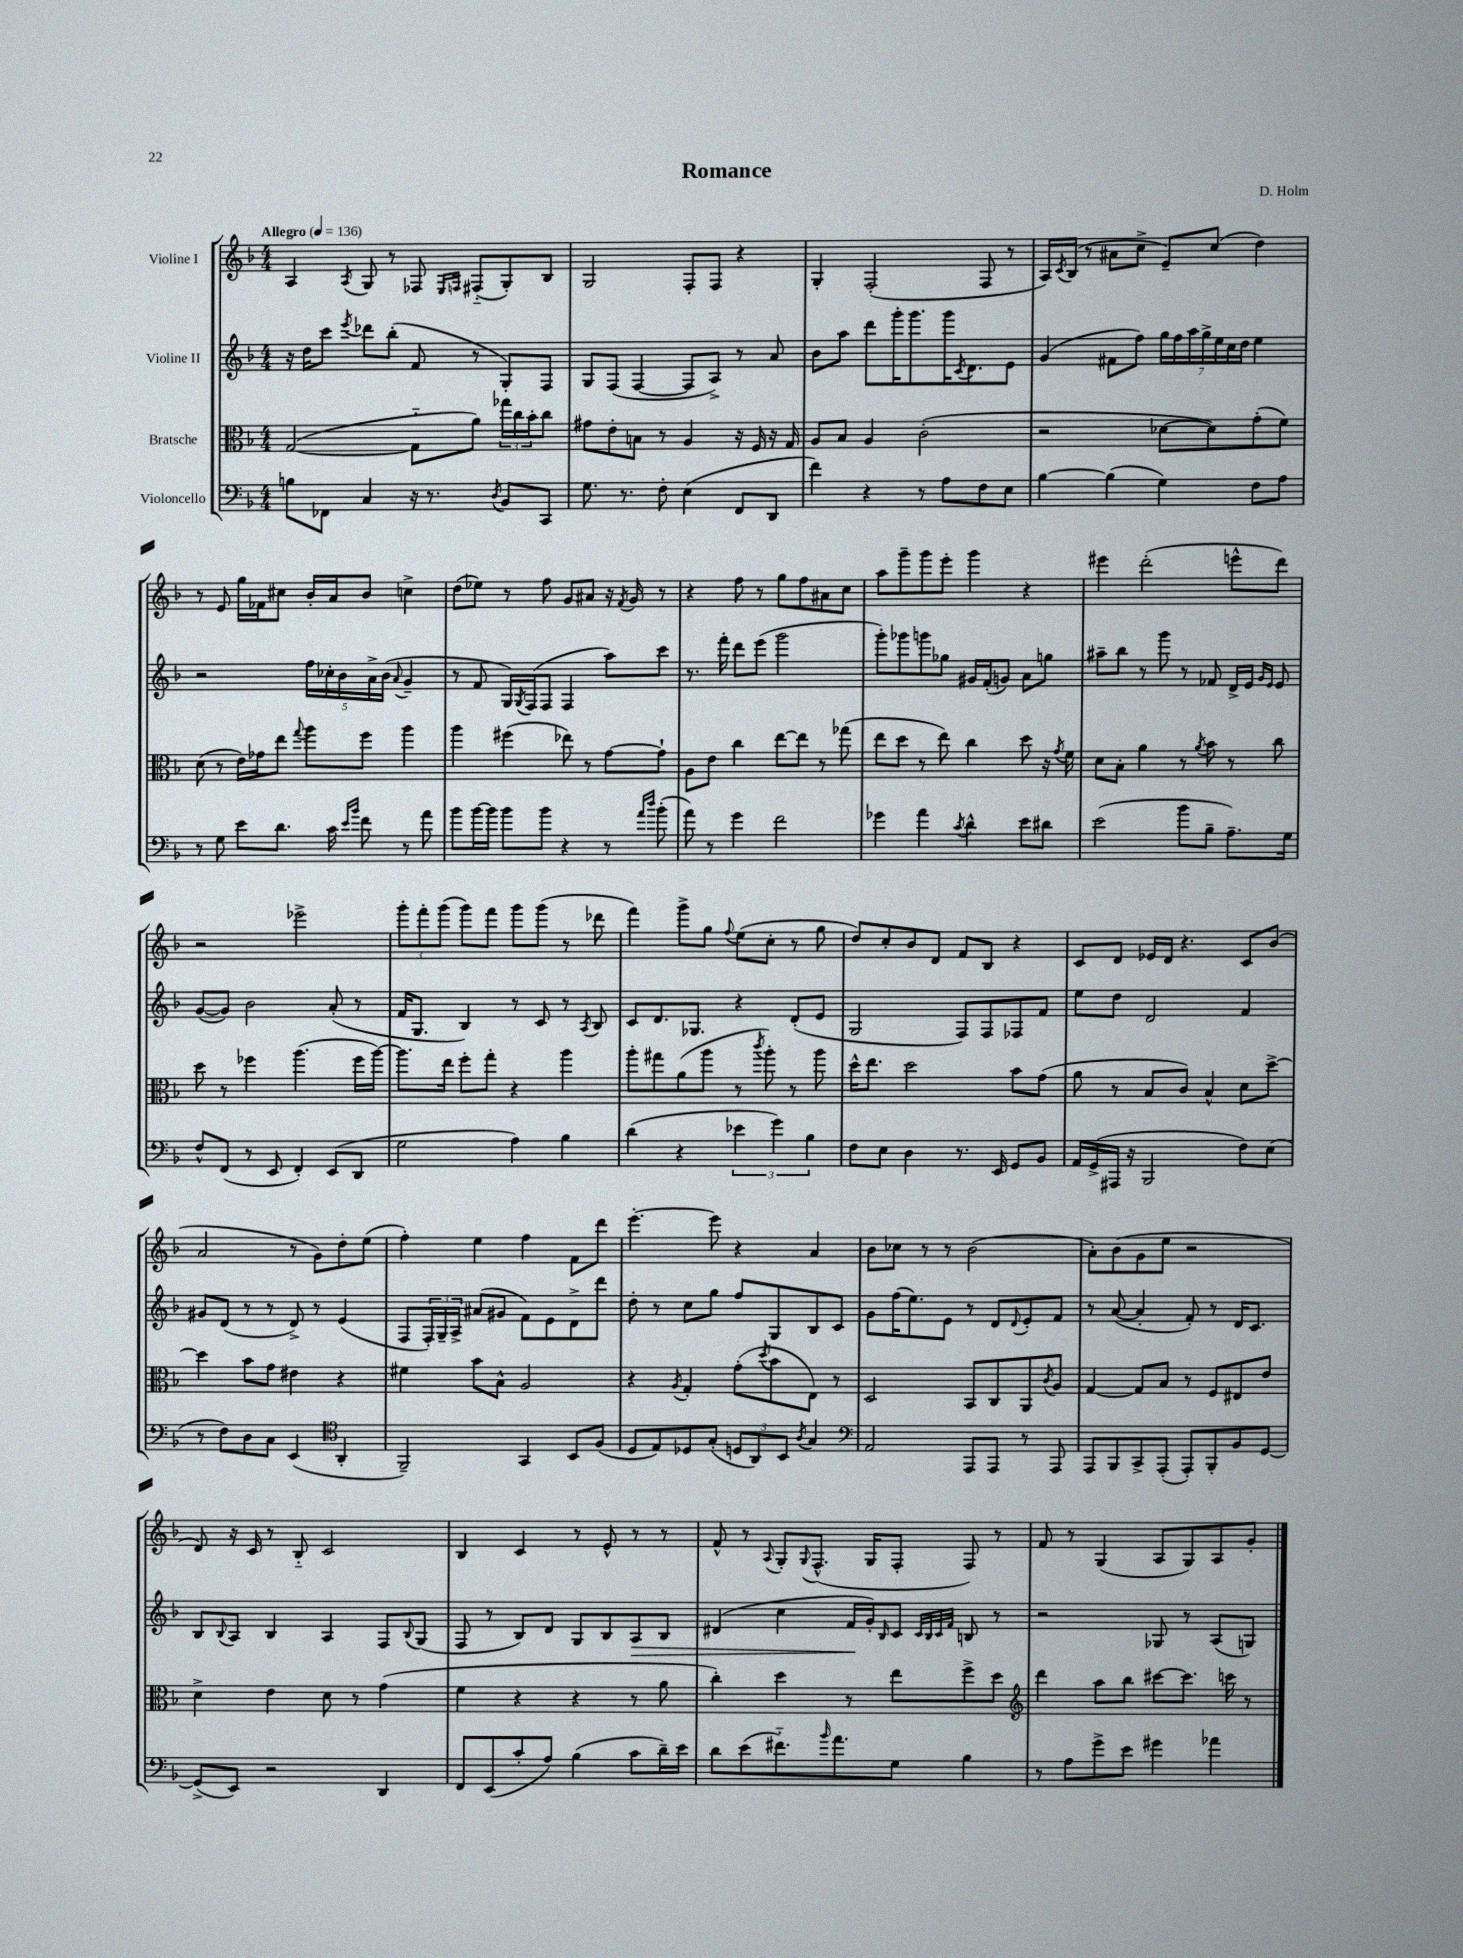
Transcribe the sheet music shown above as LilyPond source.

\header { title = "Romance" composer = "D. Holm" }
<<
\new StaffGroup <<
\new Staff = "s0" \with { instrumentName = "Violine I" } {
    \clef treble \key f \major \numericTimeSignature \time 4/4 \tempo "Allegro" 4 = 136
    a4 \acciaccatura { a8 } g8 r8 fes8 \grace { e16 f16 } fis8-_( g8-.) bes8 |
    g2 f8-. f8 r4 |
    g4-. f2-.( f8 r8 |
    a16) \acciaccatura { c'8 } bes16( r8 ais'8 c''8-> e'8--) c''8( d''4) |
    r8 e'8 g''16 fes'16 cis''8 bes'16-. a'16 bes'8 c''4-> |
    d''8( ees''8) r8 f''8 g'8 ais'8 r16 \acciaccatura { f'8 } g'16 r8 |
    r4 f''8 r8 g''8 f''8 ais'8 c''8 |
    a''8 g'''8-- g'''8 e'''8-. g'''4 r4 |
    eis'''4 d'''2-.( e'''8-^ d'''8) |
    r2 ees'''2-> |
    \tuplet 3/2 { g'''8-. f'''8-. g'''8( } g'''8) f'''8 g'''8 g'''8( r8 des'''8 |
    f'''4) g'''8-> g''8 \appoggiatura { f''8 } e''8( c''8-. r8 g''8 |
    d''8) c''8-. bes'8 d'8 f'8 bes8 r4 |
    c'8 d'8 ees'16 d'16 r4. c'8 bes'8( |
    a'2 r8 g'8) d''8-. e''8( |
    f''4-.) e''4 f''4 f'8 d'''8 |
    e'''4.~-. e'''8 r4 a'4 |
    bes'8 ces''8 r8 r8 bes'2( |
    a'8-.) bes'8( g'8 e''8 r2 |
    d'8) r16 c'16 r8 bes8-_ c'2 |
    bes4 c'4 r8 e'8-^ r8 r8 |
    f'8-^ r8 \appoggiatura { a8 } g8-. \appoggiatura { g8 } f8.-^( g16 f8-. f8) r8 |
    f'8 r8 g4( a8 g8) a8 g'8-. \bar "|." |
}
\new Staff = "s1" \with { instrumentName = "Violine II" } {
    \clef treble \key f \major \numericTimeSignature \time 4/4
    r16 d''16 c'''8 \acciaccatura { e'''8 } des'''8 bes''8-.( f'8 r8 g8-.) f8 |
    g8 f8( f4~ f8 a8->) r8 a'8 |
    bes'8 a''8 d'''8 g'''16-. g'''8. g'''16 \acciaccatura { c'8 } d'8. e'8 |
    g'4( fis'8 f''8) \tuplet 7/4 { g''16 f''16 a''16 g''16-> e''16 c''16 d''16 } e''4 |
    r2 \tuplet 5/4 { f''16 ces''16-. bes'16 a'16-> bes'16( } \appoggiatura { a'8 } g'4-- |
    r8 f'8 g16) \acciaccatura { g8 } f16( f8 f4 a''8) c'''8 |
    r8. f'''16-. d'''8 e'''8( g'''2 |
    g'''8-.) ges'''8 g'''8 ges''8 gis'16 f'16-.( g'8) a'8 g''8 |
    ais''8-- bes''8 r8 g'''8 r8 fes'8 d'16-> e'16 \grace { g'16 e'16 } e'8 |
    g'8~( g'8) bes'2 a'8-.( r8 |
    f'16 g8. bes4) r8 c'8 r8 \acciaccatura { a8 } bes8 |
    c'8 d'8. ges8. r4 d'8-.( e'8 |
    g2 f8) f8 fes8 f'8 |
    e''8 d''8 d'2 f'4 |
    gis'8 d'8( r8 r8 d'8->) r8 e'4( |
    f8 \tuplet 3/2 { f16-.) g16-- a16-> } ais'8( gis'8 f'8) e'8 d'8-> d'''8 |
    d''8-. r8 c''8 g''8 f''8 g8 bes8 c'8 |
    g'8 f''16( e''8.) e'8 r8 d'8 \appoggiatura { d'8 } e'8-. f'8 |
    r8 a'8~( a'4-. f'8-.) r8 d'16 c'8. |
    bes8 \appoggiatura { bes8 } a8 bes4 a4 f8 \appoggiatura { bes8 } g8( |
    f8 r8 bes8) d'8 g8 bes8 a8\> bes8 |
    dis'4( c''4 f'16\! g'16-.) \grace { bes16 } c'8 \grace { c'32 bes32 c'32 f'32 } b8 r8 |
    r2 ges8 r8 a8( g8) \bar "|." |
}
\new Staff = "s2" \with { instrumentName = "Bratsche" } {
    \clef alto \key f \major \numericTimeSignature \time 4/4
    g2~( g8-_ a'8) \tuplet 3/2 { ges''16 c''16 bes'16-. } c''8 |
    gis'8 e'8-. b8 r8 a4 r16 f16 r16 g16 |
    a8 bes8 a4 c'2-.( |
    r2 des'8~ des'8) g'8-.( f'8) |
    d'8( r8 e'16) ges'16 e''8 \appoggiatura { g''8 } a''8 f''8 a''4 |
    a''4 fis''4( ees''8) r8 g'8~ g'8-! |
    a8 e'8 c''4 e''8~ e''8 r8 ges''8( |
    e''8 d''8 r8 e''8) c''4 d''8 r16 \acciaccatura { g'8 } f'16 |
    d'8 bes8-. a'4 r8 \acciaccatura { a'8 } bes'8 r8 c''8 |
    d''8 r8 fes''4 a''4.( fes''16 a''16~) |
    a''8. e''16 f''8-. g''8-. r4 a''4 |
    a''8-. gis''8 a'8( a''8 r8 \acciaccatura { c'''8 } a''8-.) r8 a''8 |
    d''16-^ e''8. d''2 bes'8 g'8( |
    a'8 r8 bes8 c'8) bes4-^ d'8 d''8~-> |
    d''4 bes'8 g'8 eis'4 r4 |
    fis'4 bes'8 bes8-^ a2 |
    r4 \acciaccatura { a8 } g4-. g'8-.( \acciaccatura { d''8 } bes'8 e8) r8 |
    d2 bes,8 c8 a,8 \acciaccatura { c'8 } a8 |
    g4~ g8 bes8 r8 f8 eis8 e'8 |
    d'4-> e'4 d'8 r8 g'4( |
    f'4 r4 r4 r8 a'8 |
    c''4-.) d''4 r8 e''8 f''8-> d''8 |
    \clef treble d'''4 a''8 bes''8 cis'''8~ cis'''8. c'''16 r8 \bar "|." |
}
\new Staff = "s3" \with { instrumentName = "Violoncello" } {
    \clef bass \key f \major \numericTimeSignature \time 4/4
    b8 fes,8 c4 r16 r8. \acciaccatura { d8 } bes,8 c,8 |
    g8. r8. f8-. e4( f,8 d,8 |
    f'4) r4 r8 a8 f8 e8 |
    bes4~ bes4( g4) f8 a8 |
    r8 g8 e'8 d'8. c'16 \grace { e'16 bes'16 } f'8 r8 a'8 |
    bes'8 bes'16~ bes'16 bes'8 bes'8 r4 r8 \grace { a'16 d''16 } bes'8-.( |
    a'8) r8 g'4 f'2 |
    ges'4 a'4 \acciaccatura { c'8 } d'4-^ e'8 dis'8 |
    e'2( bes'8 bes8-- a8.--) g16 |
    f8-^ f,8( r8 e,8 f,4-.) e,8( d,8 |
    g2 a4) bes4 |
    d'4( r4 \tuplet 3/2 { ees'4 g'4) bes4 } |
    f8 e8 d4 r8. e,16 g,8 bes,8 |
    a,16 g,16->( ais,,16 r16 bes,,2 f8) e8( |
    r8 f8) d8 c8 e,4( \clef tenor a,4-. |
    f,2--) g,4 bes,8 f8( |
    d8 e8) des8 g8-.( \tuplet 3/2 { d8 a,8) bes,8 } \acciaccatura { a8 } g4 |
    \clef bass a,2 a,,8 a,,8 r8 a,,8 |
    a,,8 bes,,8 c,8-> a,,8-.( a,,8-.) bes,,8-. bes,8 g,8~ |
    g,8->( e,8) r2 d,4 |
    f,8 e,8( c'8-. a8) bes4( c'8 d'16--) e'16 |
    d'8 e'8( fis'8.-_) \grace { bes'16 } a'8. g8 bes4 |
    r8 a8 g'8-> e'8 gis'4 aes'4 \bar "|." |
}
>>
>>
\layout { \context { \Score \remove "Bar_number_engraver" } }
